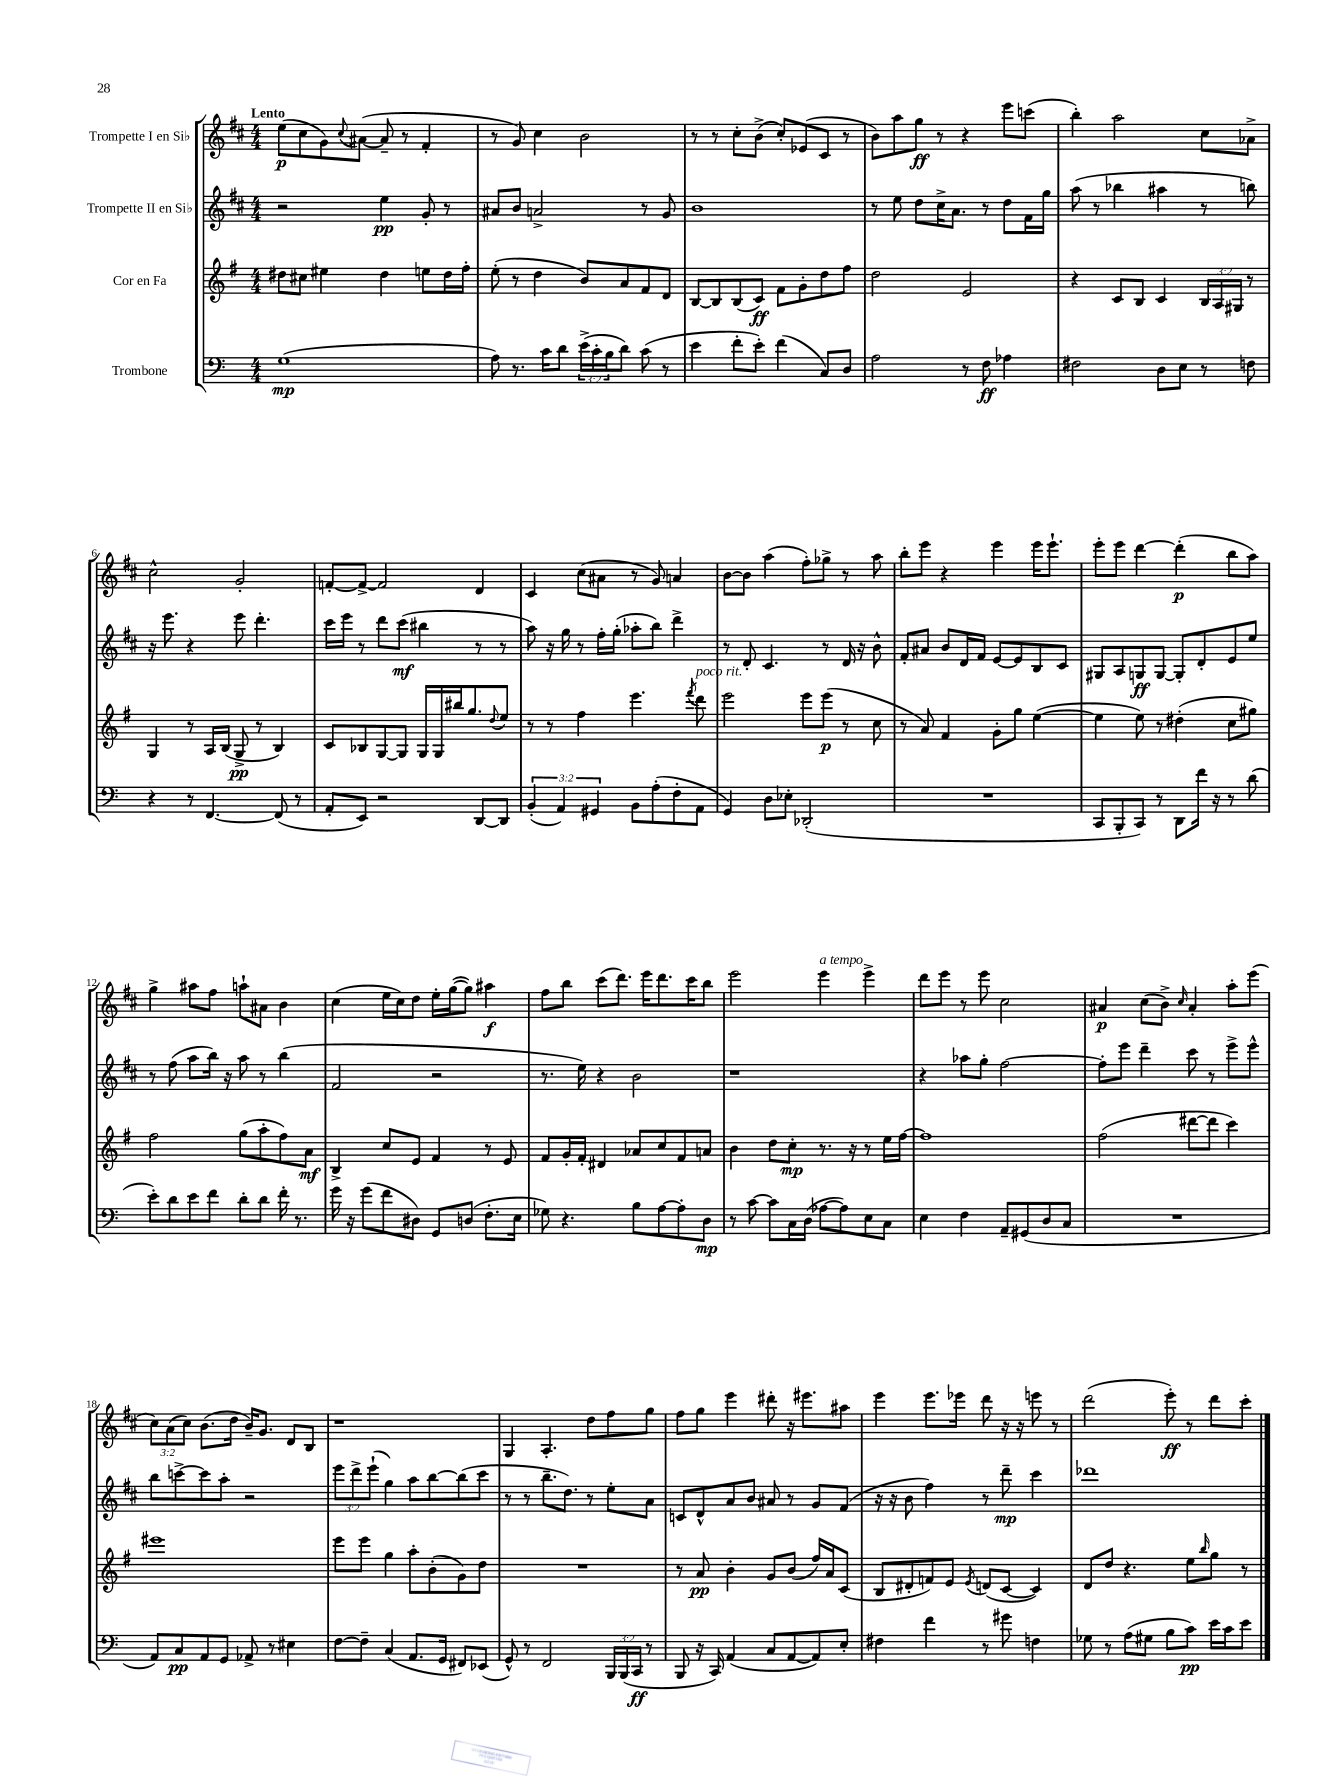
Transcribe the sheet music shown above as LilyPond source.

<<
\new StaffGroup <<
\new Staff = "s0" \with { instrumentName = "Trompette I en Sib" } {
    \clef treble \key d \major \numericTimeSignature \time 4/4 \override Staff.TupletNumber.text = #tuplet-number::calc-fraction-text \tempo "Lento"
    e''8\p( cis''8 g'8) \appoggiatura { cis''8 } ais'8~( ais'8-- r8 fis'4-. |
    r8 g'8) cis''4 b'2 |
    r8 r8 cis''8-. b'8->( cis''8-.) ees'8( cis'8 r8 |
    b'8) a''8 g''8\ff r8 r4 e'''8 c'''8( |
    b''4-.) a''2 cis''8 aes'8-> |
    cis''2-^ g'2-. |
    f'8~-. f'8~-> f'2 d'4 |
    cis'4 cis''8( ais'8 r8 g'8) a'4 |
    b'8~ b'8 a''4( fis''8-.) ges''8-> r8 a''8 |
    b''8-. e'''8 r4 e'''4 e'''16 e'''8.-! |
    e'''8-. e'''8 d'''4~ d'''4-.\p( b''8 a''8) |
    g''4-> ais''8 fis''8 a''8-! ais'8 b'4 |
    cis''4( e''16 cis''16) d''8 e''16-. g''16~( g''8) ais''4\f |
    fis''8 b''8 cis'''8( d'''8.) e'''16 d'''8. cis'''16 b''8 |
    e'''2 e'''4^\markup { \italic "a tempo" } e'''4-> |
    d'''8 e'''8 r8 e'''8 cis''2 |
    ais'4\p cis''8( b'8->) \grace { cis''16 } ais'4-. a''8-. e'''8( |
    \tuplet 3/2 { cis''8) a'8( cis''8) } b'8.( d''16 b'16--) g'8. d'8 b8 |
    r1 |
    g4 a4.-. d''8 fis''8 g''8 |
    fis''8 g''8 e'''4 dis'''8-. r16 eis'''8. ais''8 |
    e'''4 e'''8. ees'''16 d'''8 r16 r16 e'''8 r8 |
    d'''2( e'''8-.\ff) r8 d'''8 cis'''8-. \bar "|." |
}
\new Staff = "s1" \with { instrumentName = "Trompette II en Sib" } {
    \clef treble \key d \major \numericTimeSignature \time 4/4 \override Staff.TupletNumber.text = #tuplet-number::calc-fraction-text
    r2 e''4\pp g'8-. r8 |
    ais'8 b'8 a'2-> r8 g'8 |
    b'1 |
    r8 e''8 d''8 cis''16-> a'8. r8 d''8 fis'16 g''16 |
    a''8( r8 bes''4 ais''4 r8 b''8) |
    r16 e'''8. r4 e'''8 d'''4.-. |
    cis'''16 e'''16 r8 d'''8 cis'''8\mf( bis''4 r8 r8 |
    a''8) r16 g''16 r8 fis''16-. g''16-.( aes''8-. b''8) d'''4-> |
    r8 d'8-. cis'4. r8 d'16 r16 b'8-^ |
    fis'8-. ais'8 b'8 d'16 fis'16 e'8~ e'8 b8 cis'8 |
    gis8 a8 g8\ff g8~ g8-. d'8-. e'8 e''8 |
    r8 fis''8( a''8 b''16) r16 a''8 r8 b''4( |
    fis'2 r2 |
    r8. e''16) r4 b'2 |
    r1 |
    r4 aes''8 g''8-. fis''2~ |
    fis''8-. e'''8 d'''4-- cis'''8 r8 e'''8-> e'''8-^ |
    b''8 c'''8~-> c'''8 a''8-. r2 |
    \tuplet 3/2 { e'''8 d'''8-> e'''8-!( } g''4) a''8 b''8~ b''8( cis'''8 |
    r8 r8 b''8.-- d''8.) r8 e''8-. a'8 |
    c'8 d'8-^ a'8 b'8 ais'8 r8 g'8 fis'8( |
    r16 r16 b'8 fis''4) r8 d'''8--\mp cis'''4 |
    des'''1 \bar "|." |
}
\new Staff = "s2" \with { instrumentName = "Cor en Fa" } {
    \clef treble \key g \major \numericTimeSignature \time 4/4 \override Staff.TupletNumber.text = #tuplet-number::calc-fraction-text
    dis''8 cis''8 eis''4 dis''4 e''8 dis''16 fis''16-. |
    e''8-.( r8 d''4 b'8) a'8 fis'8 d'8 |
    b8~ b8 b8( c'8\ff) fis'8 g'8-. d''8 fis''8 |
    d''2 e'2 |
    r4 c'8 b8 c'4 \tuplet 3/2 { b16 a16 gis16 } r8 |
    g4 r8 a16 b16( g8->\pp r8 b4) |
    c'8 bes8 g8~ g8 g16 g16 bis''16 g''8. \appoggiatura { d''8 } e''8 |
    r8 r8 fis''4 e'''4. \acciaccatura { fis'''8 } d'''8^\markup { \italic "poco rit." } |
    e'''2 e'''8 e'''8\p( r8 c''8 |
    r8 a'8) fis'4 g'8-. g''8 e''4~( |
    e''4 e''8) r8 dis''4-.( c''8 gis''8) |
    fis''2 g''8( a''8-. fis''8) a'8\mf |
    b4-> c''8 e'8 fis'4 r8 e'8 |
    fis'8 g'16-. fis'16-. dis'4 aes'8 c''8 fis'8 a'8 |
    b'4 d''8 c''8-.\mp r8. r16 r8 e''16 fis''16~ |
    fis''1 |
    fis''2( dis'''8~ dis'''8 c'''4) |
    eis'''1 |
    e'''8 e'''8 g''4 a''8-. b'8-.( g'8) d''8 |
    R1 |
    r8 a'8\pp b'4-. g'8 b'8( fis''16) a'16 c'8( |
    b8 dis'8-. f'8) e'8 \acciaccatura { e'8 } d'8( c'8~ c'4) |
    d'8 d''8 r4. e''8 \grace { b''16 } g''8 r8 \bar "|." |
}
\new Staff = "s3" \with { instrumentName = "Trombone" } {
    \clef bass \key c \major \numericTimeSignature \time 4/4 \override Staff.TupletNumber.text = #tuplet-number::calc-fraction-text
    g1\mp( |
    a8) r8. c'16 d'8 \tuplet 3/2 { e'16->( c'16-. b16 } d'8) c'8( r8 |
    e'4 f'8-. e'8-.) f'4( c8) d8 |
    a2 r8 f8\ff aes4 |
    fis2 d8 e8 r8 f8 |
    r4 r8 f,4.~ f,8( r8 |
    a,8-. e,8) r2 d,8~ d,8 |
    \tuplet 3/2 { b,4-.( a,4) gis,4 } b,8 a8-.( f8-. a,8 |
    g,4) d8 ees8-. des,2-.( |
    R1 |
    c,8 b,,8-. c,8) r8 d,8 f'16 r16 r8 d'8( |
    e'8-.) d'8 e'8 f'8 d'8-. d'8 f'16-. r8. |
    g'16 r16 g'8( f'8 dis8) g,8 d8( f8.-. e16 |
    ges8) r4. b8 a8~ a8-. d8\mp |
    r8 c'8~ c'8 c16 d16( aes8~ aes8) e8 c8 |
    e4 f4 a,8-- gis,8( d8 c8 |
    R1 |
    a,8) c8\pp a,8 g,8 aes,8-> r8 eis4 |
    f8~ f8-- c4( a,8. g,16 fis,8) ees,8( |
    g,8-^) r8 f,2 \tuplet 3/2 { b,,16 b,,16( c,16\ff } r8 |
    b,,8 r16 c,16) a,4( c8 a,8~ a,8) e8-. |
    fis4 f'4 r8 gis'8 f4 |
    ges8 r8 a8( gis8 b8 c'8\pp) e'16 c'16 e'8 \bar "|." |
}
>>
>>
